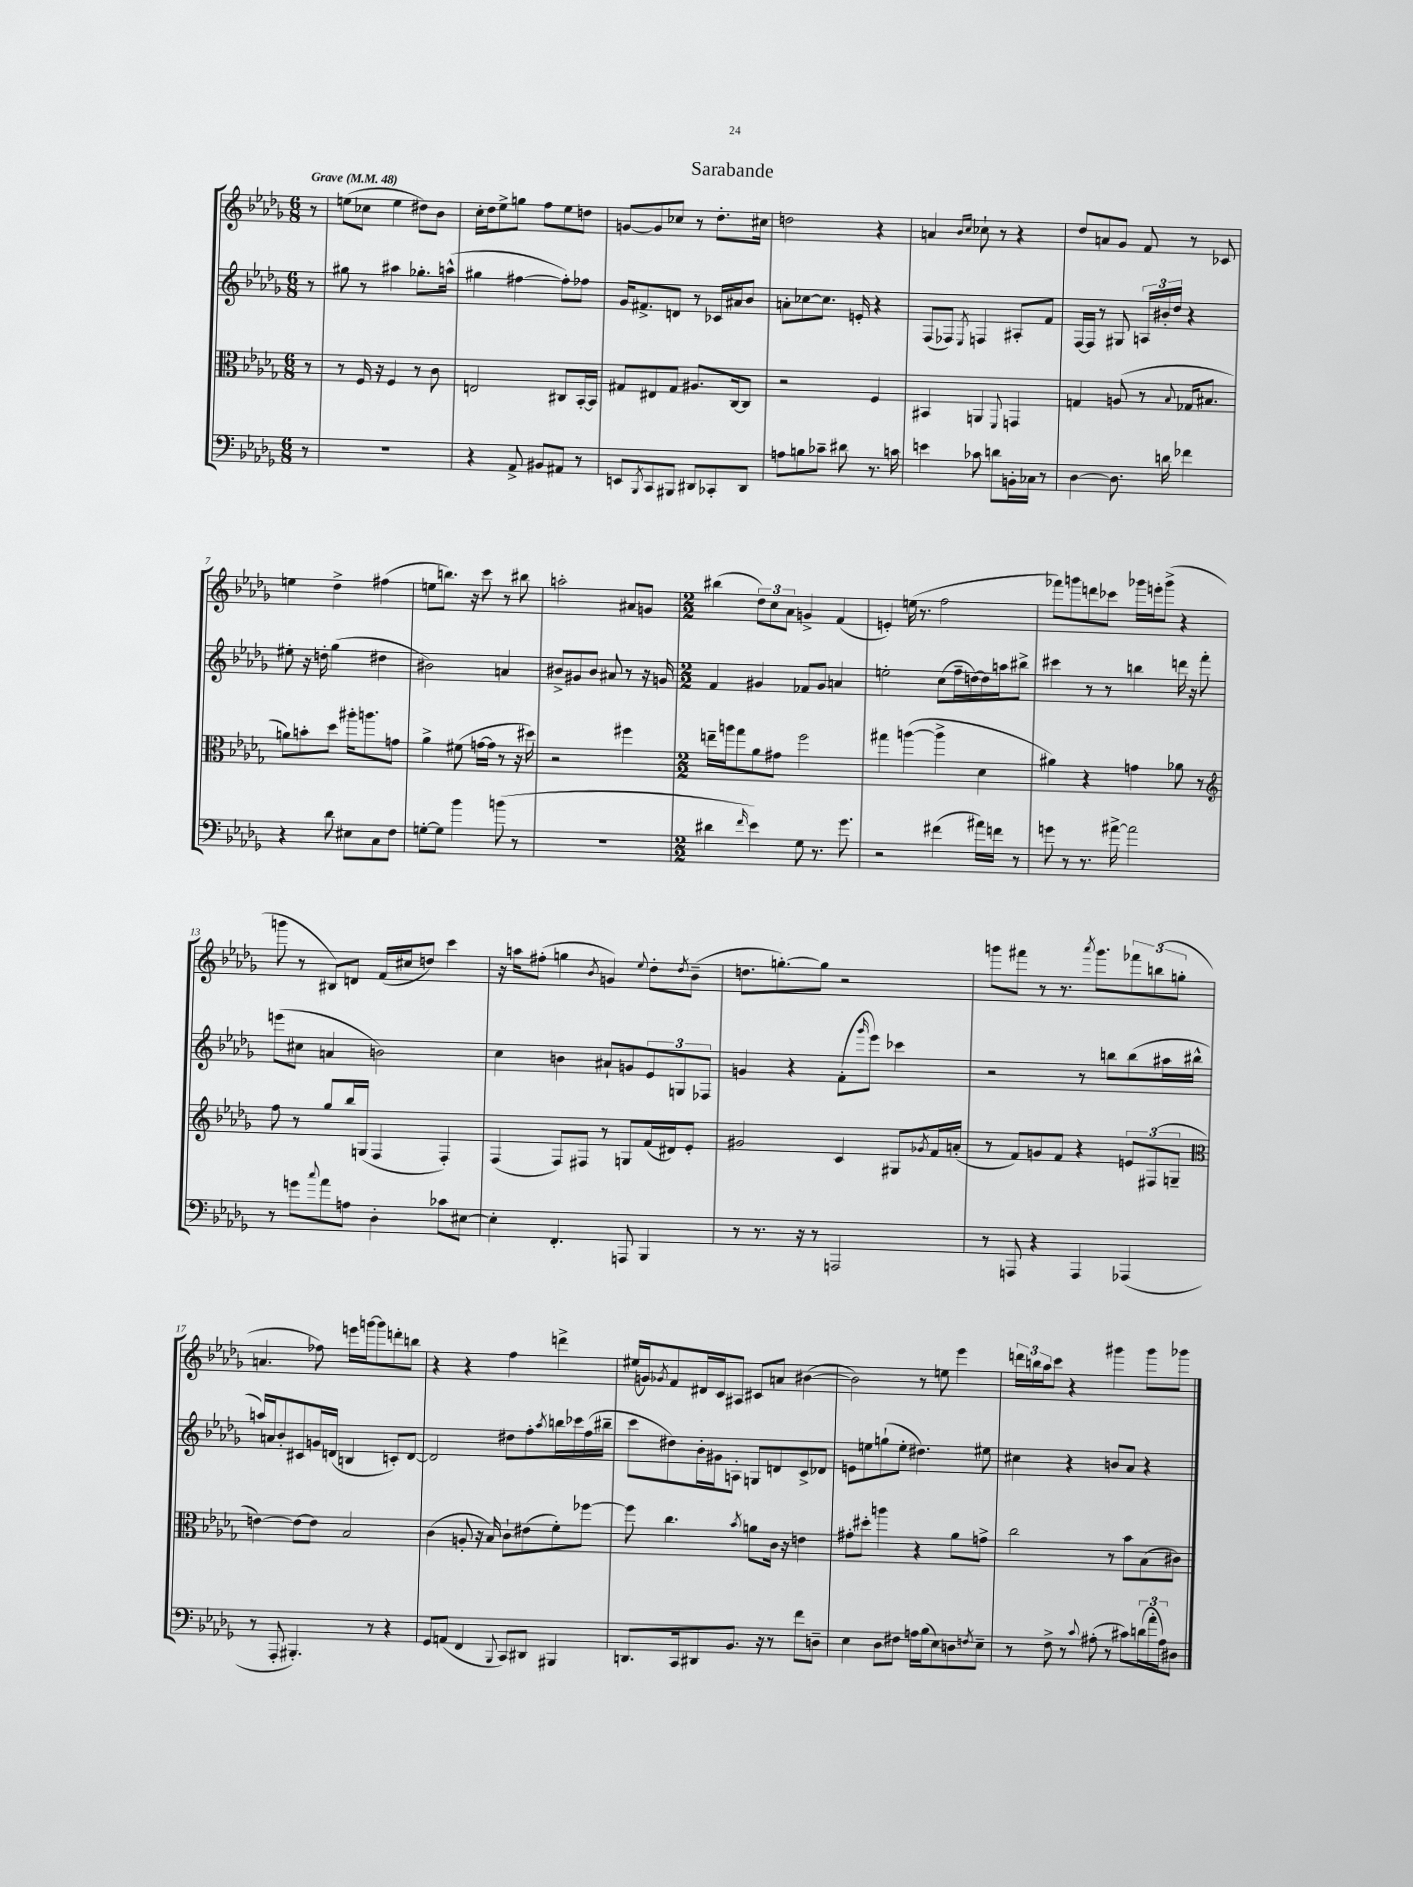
\header { title = "Sarabande" }
<<
\new StaffGroup <<
\new Staff = "s0" {
    \clef treble \key des \major \numericTimeSignature \time 6/8 \partial 8 \tempo "Grave" 4 = 48
    r8 |
    e''8( ces''8 e''4 dis''8) bes'8 |
    c''16-. des''16 ees''8-> g''8 f''8 ees''8 d''8 |
    g'8~ g'8 ces''8 r8 des''8.-. cis''16 |
    d''2 r4 |
    a'4 \grace { bes'16 c''16 } ces''8-! r8 r4 |
    des''8 a'8 ges'8 f'8 r8 ces'8 |
    e''4 des''4-> fis''4( |
    e''8 b''8.) r16 c'''8 r8 bis''8 |
    a''2-. ais'8 g'8 |
    \numericTimeSignature \time 2/2 bis''4( \tuplet 3/2 { des''8) c''8 aes'8 } g'4-> f'4( |
    e'4-.) e''16( r8. f''2 |
    fes'''8) g'''8 d'''8 ces'''8 ges'''16 e'''16-. ges'''8->( r4 |
    g'''8 r8 bis8) d'8 f'16( cis''16 d''8) c'''4 |
    r16 a''16 fis''8-.( g''4 \acciaccatura { bes'8 } g'4) \appoggiatura { ees''8 } des''8-. \acciaccatura { des''8 } bes'8--( |
    d''8. g''8.~-.) g''8 r2 |
    g'''8 fis'''8 r8 r8. \acciaccatura { aes'''8 } g'''8. \tuplet 3/2 { fes'''8 b''8( g''8-. } |
    a'4. fes''8) e'''16 g'''16~ g'''8 d'''8-. b''8 |
    r4 r4 f''4 d'''4-> |
    eis''16( g'16) \acciaccatura { ges'8 } f'8 dis'16 c'16 ais8 cis'8 a'8 bis'4~( |
    bis'2) r8 e''8 ees'''4 |
    \tuplet 3/2 { d'''16 b''16 aes''16 } c'''8 r4 gis'''4 gis'''8 ges'''8 \bar "|." |
}
\new Staff = "s1" {
    \clef treble \key des \major \numericTimeSignature \time 6/8 \partial 8
    r8 |
    gis''8 r8 ais''4 ges''8.-. a''16-^( |
    gis''4 fis''4~ fis''8-.) fes''8 |
    ges'16 fis'8.-> d'8 r8 ces'16 ais'16 bes'8 |
    a'8-. ces''8~ ces''8. e'16-. r4 |
    f8( fes8) \acciaccatura { ees8 } f4 ais8-. f'8 |
    f16~ f16 r8 gis8 \tuplet 3/2 { a16 bis'16-. des''16 } r4 |
    eis''8-. r16 d''16-. ges''4( dis''4 |
    bis'2) a'4 |
    bis'8-> gis'8 bis'8 ais'8 r8 r16 g'16 |
    \numericTimeSignature \time 2/2 f'4 gis'4 fes'8 gis'8 a'4 |
    e''2-. c''8( f''16-- d''16~) d''16 a''16 bis''8-> |
    cis'''4 r8 r8 b''4 d'''16 r16 f'''8-. |
    e'''8( cis''8 a'4 b'2) |
    c''4 b'4 ais'8-! g'8 \tuplet 3/2 { ees'8 g8 fes8 } |
    g'4 r4 f'8-.( \grace { ges'''16 } ees'''8) ces'''4 |
    r2 r8 b''8 b''8( ais''16 bis''16-^ |
    a''16) a'16 bes'8-. cis'8 g'16 d'16( b4 c'8-.) d'8~ |
    d'2 dis''8 f''8-. \acciaccatura { aes''8 } b''16 ces'''16 f''16( bis''16-- |
    c'''8 dis''8) bes'16-. gis'16 a8-. g8 d'8 c'8-> des'8 |
    e'8 e''8 g''8-!( e''8-. dis''4.) eis''8 |
    cis''4 r4 b'8 aes'8 r4 \bar "|." |
}
\new Staff = "s2" {
    \clef alto \key des \major \numericTimeSignature \time 6/8 \partial 8
    r8 |
    r8 f16 r16 f4 r8 c'8 |
    e2 cis8 bes,16~-. bes,16 |
    gis8 eis8 gis8 ais8. c16~ c8 |
    r2 f4 |
    bis,4 a,4 \appoggiatura { f,8 } g,4 |
    g4 a8( r8 \appoggiatura { bes8 } ges16 bis8. |
    a'8) b'8-. des''8 ais''16-. a''8. g'8 |
    aes'4-> fis'8( g'16~ g'16 r8 r16 dis''16) |
    r2 fis''4 |
    \numericTimeSignature \time 2/2 e''16-- a''16 ges''8 aes'8 gis'8 f''2 |
    gis''4 a''4~( a''4-> des'4 |
    ais'4) r4 g'4 aes'8 r8 |
    \clef treble f''8 r8 ges''8 bes''16 g16( f4 f4-.) |
    f4( f8) fis8 r8 g8 f'16( dis'16) ees'8-. |
    gis'2 c'4 gis8 \acciaccatura { ges'8 } f'16 a'16-.( |
    r8 f'8) g'8 f'8 r4 \tuplet 3/2 { e'8 fis8( g8-- } |
    \clef alto e'4~) e'8~ e'8 bes2 |
    c'4( a8-. r16 bes16) c'8-! eis'8( f'8-.) fes''8~ |
    fes''8 c''4. \acciaccatura { bes'8 } a'8 c'16 r16 e'4 |
    gis'8-. dis''8-. a''4 r4 aes'8 g'8-> |
    c''2 r8 bes'8 bes8( cis'8) \bar "|." |
}
\new Staff = "s3" {
    \clef bass \key des \major \numericTimeSignature \time 6/8 \partial 8
    r8 |
    r2. |
    r4 aes,8-> bis,8 ais,8 r8 |
    e,8 \acciaccatura { bes,,8 } c,8 bis,,8 dis,8 ces,8-. dis,8 |
    a8 b8 ces'8-- dis'8 r8. c'16 |
    e'4 ces'8 d'8 b,16-. ces16 r8 |
    des4~ des8. d'16 fes'4 |
    r4 des'8 eis8 c8 f8 |
    g8~-. g8 bes'4 b'8( r8 |
    R2. |
    \numericTimeSignature \time 2/2 dis'4 \grace { f'16 } ees'4) ges8 r8. ges'8. |
    r2 fis'4( ais'16) f'16 r8 |
    g'8 r8 r8. ais'16~-> ais'2 |
    r8 g'8 \appoggiatura { c''8 } aes'8 a8 des4-. ces'8 eis8~ |
    eis4-. f,4.-. a,,8 bes,,4 |
    r8 r8. r16 r8 a,,2 |
    r8 a,,8 r4 a,,4 aes,,4( |
    r8 aes,,8-. bis,,4.-.) r8 r4 |
    ges,8 a,8( f,4 \appoggiatura { bes,,8 } c,8) dis,8 bis,,4 |
    d,8. c,16 dis,8 bes,8. r16 r8 f'8 d8-- |
    ees4 des8 fis8 a16 bes16( ees8) d8 \acciaccatura { f8 } ees8-- |
    r8 f8-> r8 \appoggiatura { c'8 } ais8-.( r8 cis'8) \tuplet 3/2 { d'16( aes'16-. ais16) } dis8 \bar "|." |
}
>>
>>
